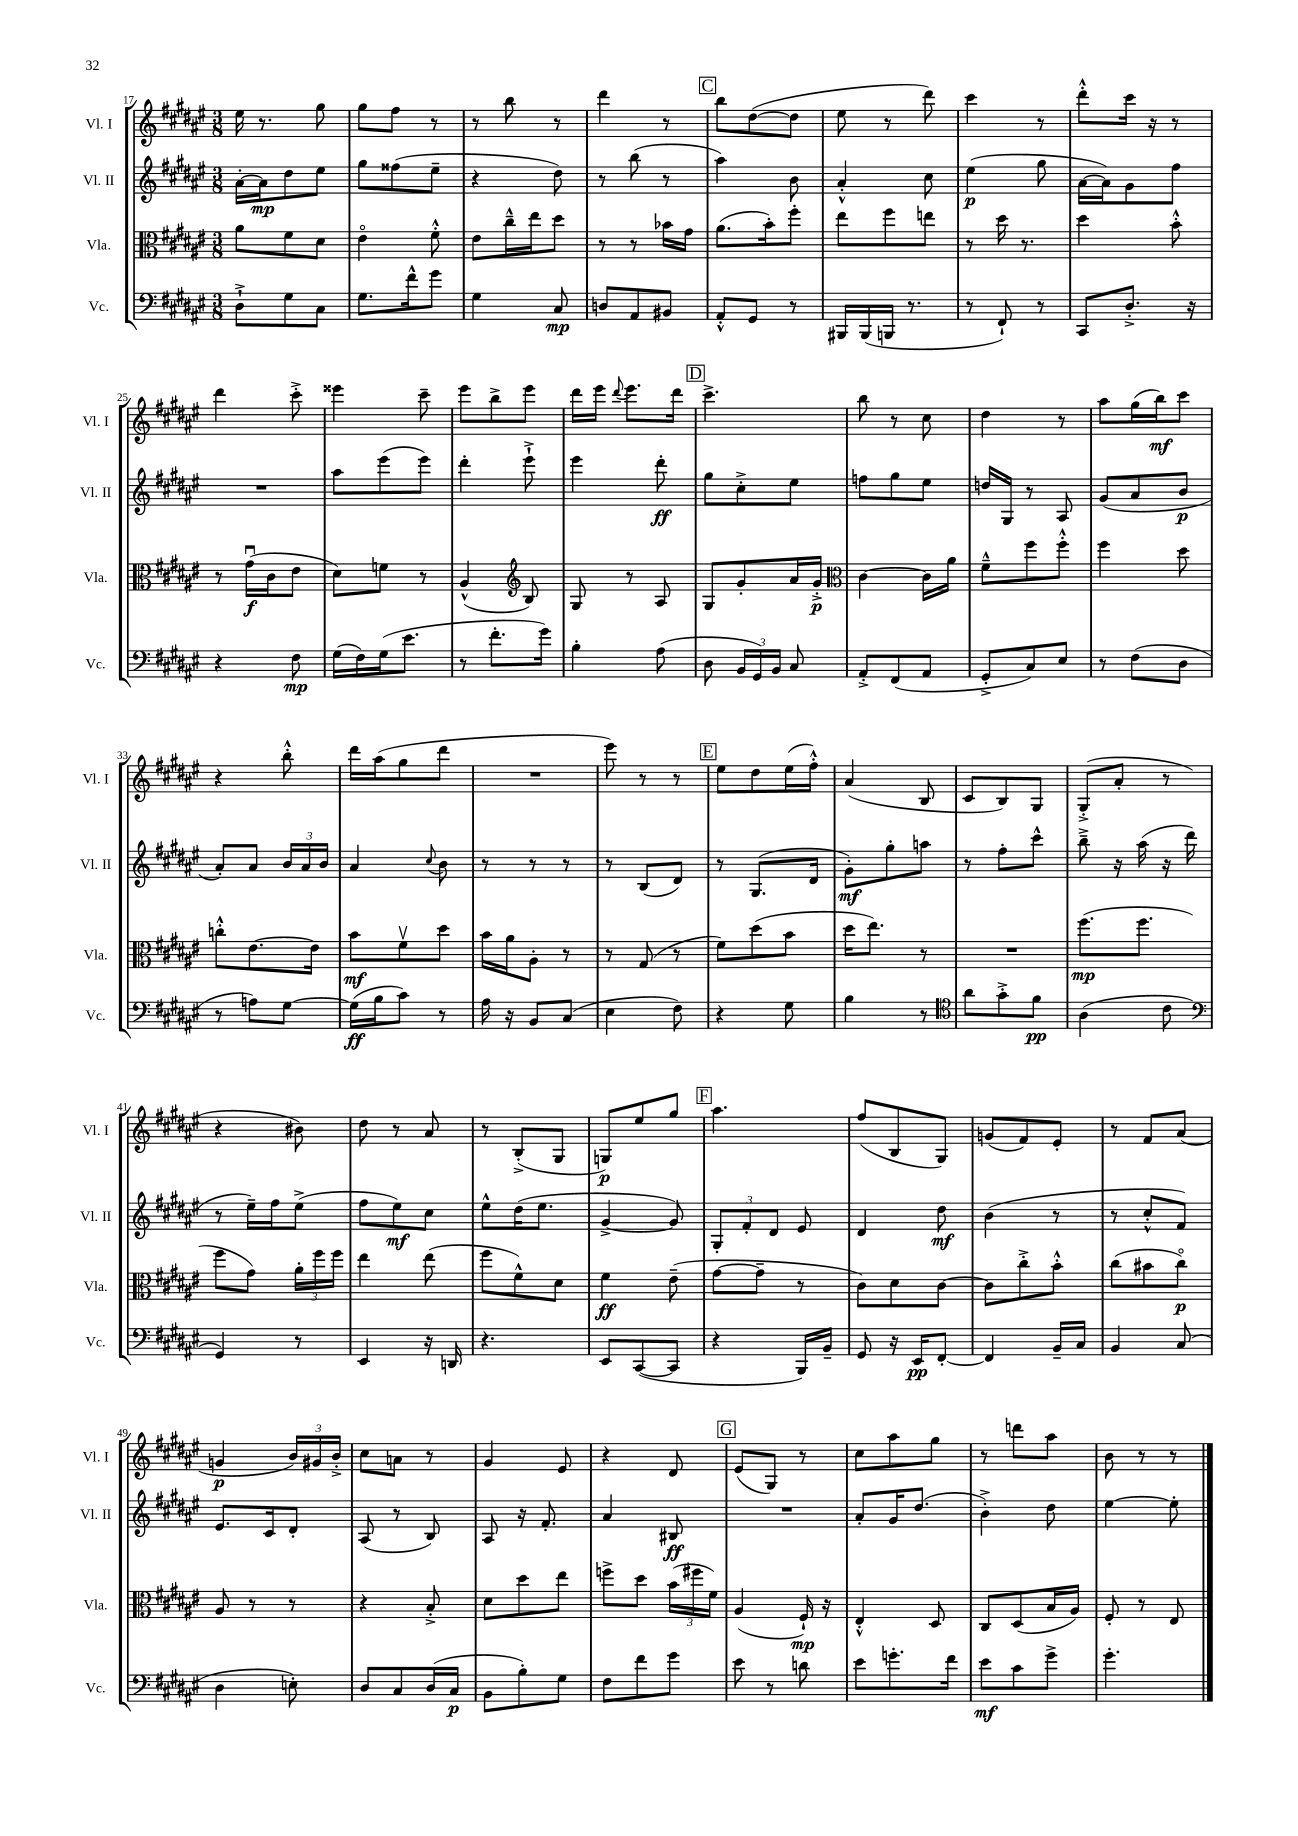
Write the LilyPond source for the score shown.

<<
\new StaffGroup <<
\new Staff = "s0" \with { instrumentName = "Vl. I" shortInstrumentName = "Vl. I" } {
    \clef treble \key fis \major \numericTimeSignature \time 3/8
    \autoBeamOff eis''16 r8. gis''8 |
    gis''8[ fis''8] r8 |
    r8 b''8 r8 |
    dis'''4 r8 |
    \mark \markup { \box "C" } b''8[ dis''8~( dis''8] |
    eis''8 r8 dis'''8) |
    cis'''4 r8 |
    dis'''8[-.-^ cis'''16] r16 r8 |
    dis'''4 cis'''8-.-> |
    eisis'''4 cis'''8-- |
    eis'''8[ b''8-> eis'''8] |
    dis'''16[ eis'''16] \appoggiatura { dis'''8 } eis'''8.[ dis'''16] |
    \mark \markup { \box "D" } cis'''4.-> |
    b''8 r8 cis''8 |
    dis''4 r8 |
    ais''8[ gis''16( b''16\mf) cis'''8] |
    r4 b''8-.-^ |
    dis'''16[ ais''16( gis''8 dis'''8] |
    R4. |
    eis'''8) r8 r8 |
    \mark \markup { \box "E" } eis''8[ dis''8 eis''16( fis''16]-.-^) |
    ais'4( b8 |
    cis'8[ b8) gis8] |
    gis8[-.->( ais'8]-. r8 |
    r4 bis'8) |
    dis''8 r8 ais'8 |
    r8 b8[-.->( gis8] |
    g8[\p) eis''8 gis''8] |
    \mark \markup { \box "F" } ais''4. |
    fis''8[( b8 gis8]) |
    g'8[( fis'8) eis'8]-. |
    r8 fis'8[ ais'8]( |
    g'4\p \tuplet 3/2 { b'16[) gis'16 b'16]-.-> } |
    cis''8[ a'8] r8 |
    gis'4 eis'8 |
    r4 dis'8 |
    \mark \markup { \box "G" } eis'8[( gis8]) r8 |
    cis''8[ ais''8 gis''8] |
    r8 d'''8[ ais''8] |
    b'8 r8 r8 \bar "|." |
}
\new Staff = "s1" \with { instrumentName = "Vl. II" shortInstrumentName = "Vl. II" } {
    \clef treble \key fis \major \numericTimeSignature \time 3/8
    \autoBeamOff ais'16[~-. ais'16\mp dis''8 eis''8] |
    gis''8[ fisis''8( eis''8]-- |
    r4 dis''8) |
    r8 b''8( r8 |
    \mark \markup { \box "C" } ais''4) b'8 |
    ais'4-.-^ cis''8 |
    eis''4\p( gis''8 |
    ais'16[~ ais'16) gis'8 fis''8] |
    R4. |
    ais''8[ eis'''8( eis'''8]) |
    dis'''4-. eis'''8-!-> |
    eis'''4 dis'''8-.\ff |
    \mark \markup { \box "D" } gis''8[ cis''8-.-> eis''8] |
    f''8[ gis''8 eis''8] |
    d''16[ gis16] r8 ais8 |
    gis'8[( ais'8 b'8]\p |
    ais'8[-.) ais'8] \tuplet 3/2 { b'16[ ais'16 b'16] } |
    ais'4 \appoggiatura { cis''8 } b'8 |
    r8 r8 r8 |
    r8 b8[( dis'8]) |
    \mark \markup { \box "E" } r8 gis8.[( dis'16] |
    gis'8[-.\mf) gis''8-. a''8] |
    r8 fis''8[-. cis'''8]-^ |
    b''8---> r16 ais''16( r16 dis'''16 |
    r8 eis''16[--) fis''16 eis''8]->( |
    fis''8[ eis''8\mf) cis''8] |
    eis''8[-^ dis''16( eis''8.] |
    gis'4~-> gis'8) |
    \mark \markup { \box "F" } \tuplet 3/2 { gis8[-. fis'8-. dis'8] } eis'8 |
    dis'4 dis''8\mf |
    b'4( r8 |
    r8 cis''8[-.-^ fis'8]) |
    eis'8.[ cis'16 dis'8]-. |
    ais8( r8 b8) |
    ais8 r16 fis'8.-. |
    ais'4 bis8\ff |
    \mark \markup { \box "G" } R4. |
    ais'8[-. gis'16 dis''8.]( |
    b'4-.->) dis''8 |
    eis''4~ eis''8-. \bar "|." |
}
\new Staff = "s2" \with { instrumentName = "Vla." shortInstrumentName = "Vla." } {
    \clef alto \key fis \major \numericTimeSignature \time 3/8
    \autoBeamOff ais'8[ fis'8 dis'8] |
    eis'4\flageolet fis'8-.-^ |
    eis'8[ cis''16---^ eis''16 dis''8] |
    r8 r8 bes'16[ gis'16] |
    \mark \markup { \box "C" } ais'8.[( b'16-.) fis''8]-. |
    eis''8[ fis''8 e''8] |
    r8 dis''16 r8. |
    dis''4 b'8-.-^ |
    r8 gis'16[\downbow\f( cis'16 eis'8] |
    dis'8[) f'8] r8 |
    ais4-^( \clef treble b8) |
    gis8 r8 ais8 |
    \mark \markup { \box "D" } gis8[ gis'8-. ais'16 gis'16]-.->\p |
    \clef alto cis'4~ cis'16[ ais'16] |
    fis'8[---^ fis''8 fis''8]-.-^ |
    fis''4 dis''8 |
    c''8[-.-^ eis'8.~ eis'16] |
    b'8[\mf fis'8\upbow dis''8] |
    b'16[ ais'16 ais8]-. r8 |
    r8 gis8( r8 |
    \mark \markup { \box "E" } fis'8[) dis''8( b'8] |
    dis''16[ eis''8.]) r8 |
    R4. |
    fis''8.[\mp( fis''8.] |
    fis''8[ gis'8]) \tuplet 3/2 { ais'16[-. fis''16 fis''16] } |
    eis''4 eis''8( |
    fis''8[ fis'8-^) dis'8] |
    fis'4\ff eis'8--( |
    \mark \markup { \box "F" } gis'8[~ gis'8]-- r8 |
    cis'8[) dis'8 cis'8]~ |
    cis'8[ cis''8-.-> b'8]-.-^ |
    cis''8[( bis'8 cis''8]\flageolet\p) |
    ais8 r8 r8 |
    r4 b8-.-> |
    dis'8[ dis''8 eis''8] |
    f''8[-> dis''8] \tuplet 3/2 { b'16[( fis''16 fis'16]) } |
    \mark \markup { \box "G" } ais4( fis16-!\mp) r16 |
    eis4-.-^ dis8 |
    cis8[ dis8( b16 ais16]) |
    fis8-. r8 eis8 \bar "|." |
}
\new Staff = "s3" \with { instrumentName = "Vc." shortInstrumentName = "Vc." } {
    \clef bass \key fis \major \numericTimeSignature \time 3/8
    \autoBeamOff dis8[-!-> gis8 cis8] |
    gis8.[ fis'16-^ gis'8] |
    gis4 cis8\mp |
    d8[ ais,8 bis,8] |
    \mark \markup { \box "C" } ais,8[-.-^ gis,8] r8 |
    bis,,16[ bis,,16( b,,16] r8. |
    r8 fis,8-!) r8 |
    cis,8[ dis8.]-.-> r16 |
    r4 fis8\mp |
    gis16[( fis16) gis16( eis'8.] |
    r8 fis'8.[-. gis'16]) |
    b4-. ais8( |
    \mark \markup { \box "D" } dis8 \tuplet 3/2 { b,16[ gis,16) b,16] } cis8 |
    ais,8[-.-> fis,8( ais,8] |
    gis,8[-.-> cis8) eis8] |
    r8 fis8[( dis8] |
    r8 a8[) gis8]~ |
    gis16[\ff( b16 cis'8]) r8 |
    ais16 r16 b,8[ cis8]( |
    eis4 fis8) |
    \mark \markup { \box "E" } r4 gis8 |
    b4 r8 |
    \clef tenor ais'8[ gis'8-.-> fis'8]\pp |
    ais4( cis'8 |
    \clef bass gis,4) r8 |
    eis,4 r16 d,16 |
    r4. |
    eis,8[ cis,8~( cis,8] |
    \mark \markup { \box "F" } r4 b,,16[) b,16]-- |
    gis,8 r16 eis,16[\pp fis,8]~-. |
    fis,4 b,16[-- cis16] |
    b,4 cis8( |
    dis4 e8-.) |
    dis8[ cis8 dis16( cis16]\p |
    b,8[ b8-.) gis8] |
    fis8[ fis'8 gis'8] |
    \mark \markup { \box "G" } eis'8 r8 d'8 |
    eis'8[ g'8.-. fis'16] |
    eis'8[\mf cis'8 gis'8]-> |
    gis'4.-. \bar "|." |
}
>>
>>
\layout { \context { \Score currentBarNumber = #17 } }
